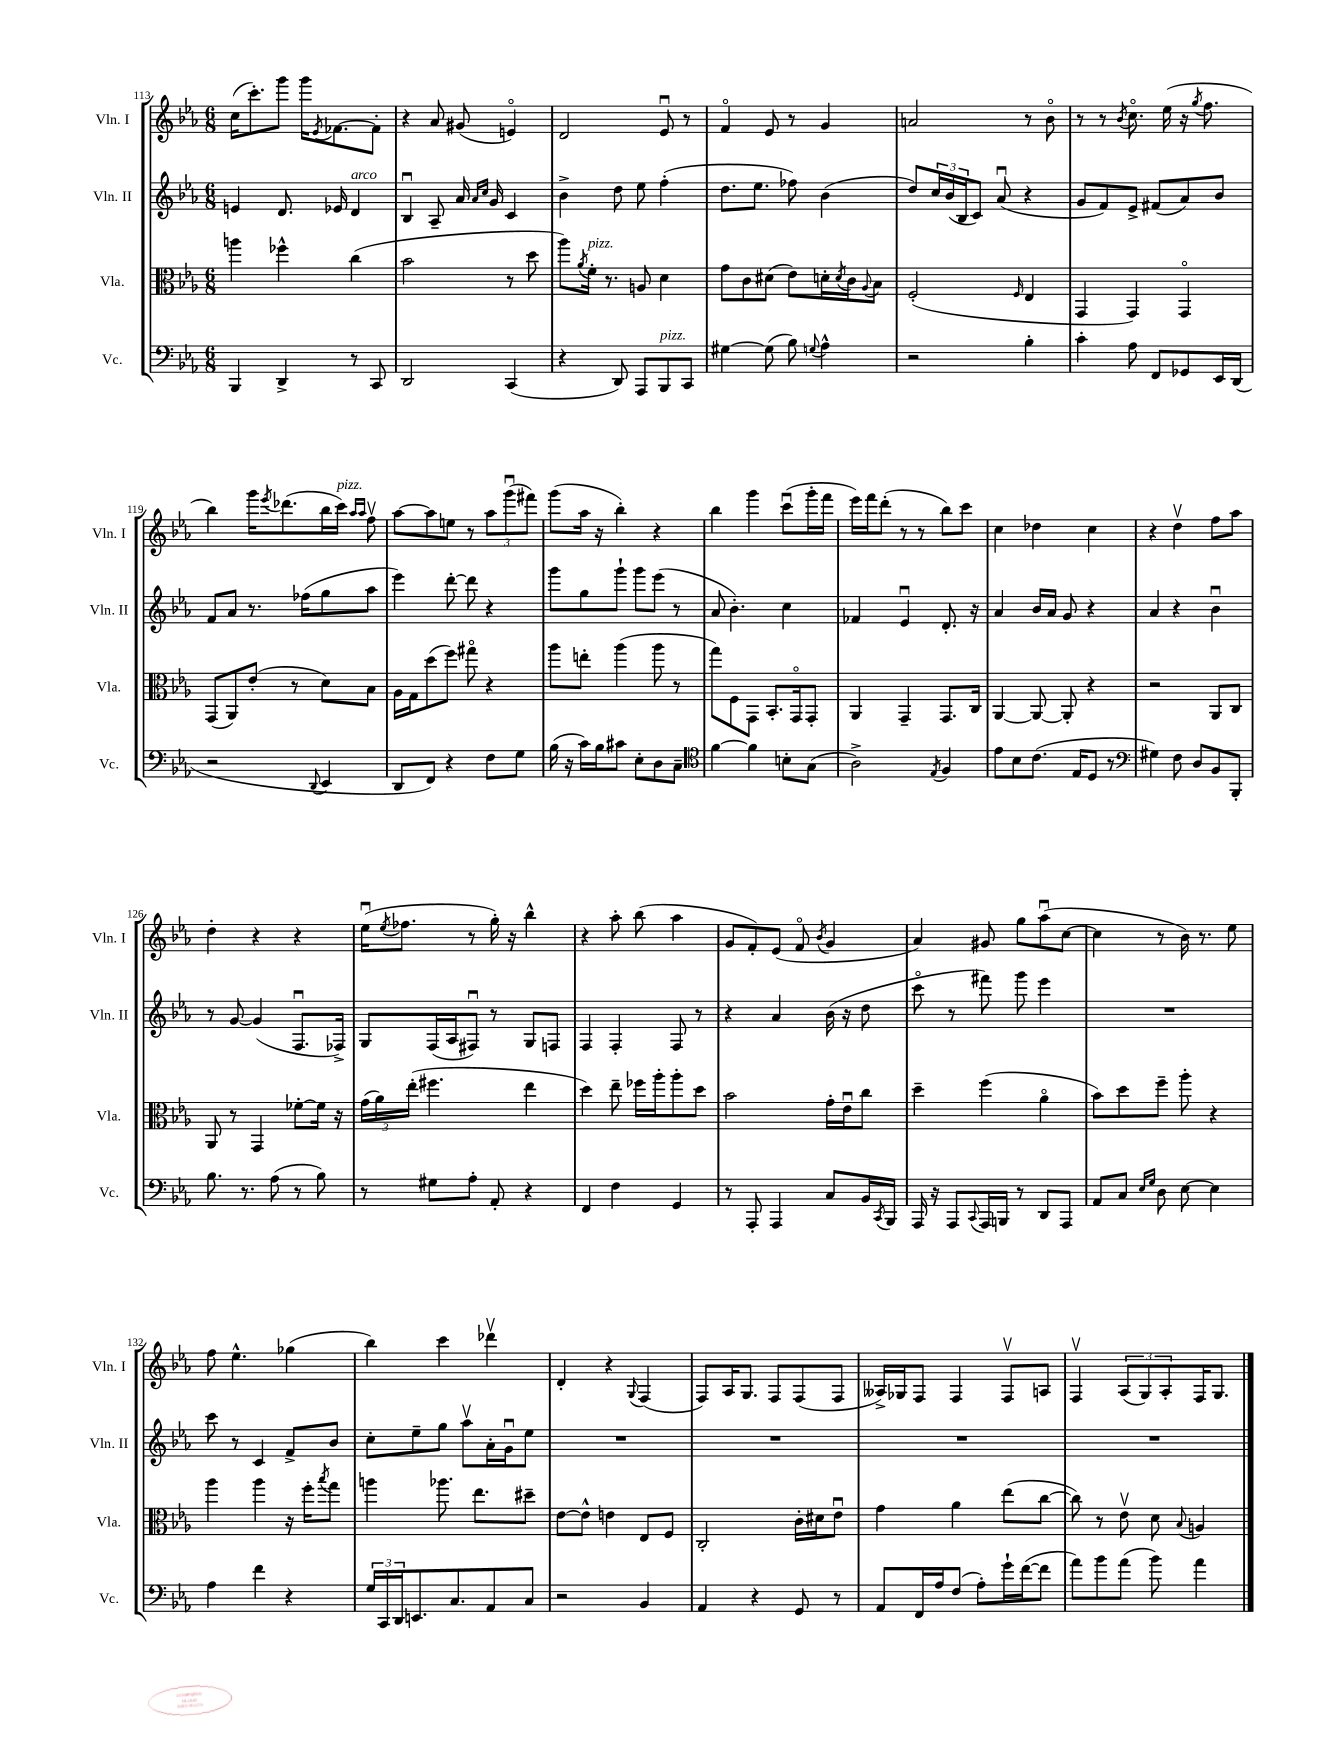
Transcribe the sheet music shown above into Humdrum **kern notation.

**kern	**kern	**kern	**kern
*staff4	*staff3	*staff2	*staff1
*clefF4	*clefC3	*clefG2	*clefG2
*k[b-e-a-]	*k[b-e-a-]	*k[b-e-a-]	*k[b-e-a-]
*M6/8	*M6/8	*M6/8	*M6/8
4BBB-	4aa	4e	(16cc
.	.	.	8.ccc')
4DD^	4ff-^^	8.d	8ggg
.	.	.	16ggg
.	.	.	8qe-
.	.	16e-	[8.f-
8r	(4cc	4d	.
8CC	.	.	8f-']
=	=	=	=
2DD	2b-	4B-u	4r
.	.	8A-~	8a-
.	.	16a-	(8g#
.	.	16qqa-	.
.	.	16qqcc	.
.	.	16g	.
(4CC	8r	4c	4eo)
.	8dd	.	.
=	=	=	=
4r	8aa-)	4b-^	2d
.	8qa-	.	.
.	16f'	.	.
.	8.r	.	.
8DD)	.	8dd	.
8AAA-	8A	8ee-	.
8BBB-	4d	(4ff'	8e-u
8CC	.	.	8r
=	=	=	=
[4G#	8g	8.dd	4fo
.	8c	.	.
.	.	8.ee-	.
(8G#]	(8d#	.	8e-
8B-)	8e-)	8ff-)	8r
8qqG	.	.	.
4A-^^	16d'	(4b-	4g
.	8qd	.	.
.	16c	.	.
.	8qqA-	.	.
.	8B-	.	.
=	=	=	=
2r	(2F'	8dd)	2a
.	.	24cc	.
.	.	(24b-	.
.	.	24B-	.
.	.	8c)	.
.	.	(8a-u	.
.	16qqF	.	.
4B-'	4E-	4r	8r
.	.	.	8b-o
=	=	=	=
4c'	4GG	8g	8r
.	.	8f)	8r
.	.	.	8qb-
8A-	4GG)	8e-^	8.cco
8FF	.	(8f#	.
.	.	.	(16ee-
8GG-	4GGo	8a-)	16r
.	.	.	8qgg
.	.	.	8.ff
16EE-	.	8b-	.
(16DD	.	.	.
=	=	=	=
2r	(8GG	8f	4bb-)
.	8AA-)	8a-	.
.	(8e-'	8.r	16ggg
.	.	.	8qeee-
.	.	.	(8.ddd-
.	8r	.	.
.	.	(16ff-	.
8qqDD	.	.	.
4EE-	8d)	8gg	16bb-
.	.	.	16ccc)
.	.	.	16qqaa-
.	.	.	16qqaa-
.	8B-	8aa-	8ffv
=	=	=	=
8DD	16A-	4eee-)	[8aa-
.	16G	.	.
8FF)	(8dd	.	8aa-]
4r	8ff)	[8ddd'	8ee
.	8gg#o	8ddd]	8r
8F	4r	4r	12aa-
.	.	.	(12gggu
8G	.	.	.
.	.	.	12fff#)
=	=	=	=
(16B-	8aa-	8ggg	(8ggg
16r	.	.	.
16c)	8ee'	8gg	16aa-
16B-	.	.	16r
8c#	(4aa-	8ggg`	4bb-')
8E-'	.	8ggg	.
8D	8aa-	(8eee-	4r
8C~	8r	8r	.
=	=	=	=
*clefC4	*	*	*
[4f	8gg)	8a-	4bb-
.	8F	4.b-')	.
4f]	8GG	.	4ggg
.	8.BB-'	.	.
8B'	.	4cc	(8cccu
.	16GGo	.	.
(8G	8GG'	.	16ggg'
.	.	.	16fff
=	=	=	=
2A-^)	4AA-	4f-	16eee-)
.	.	.	16fff
.	.	.	(8ddd'
.	4GG~	4e-u	8r
.	.	.	8r
8qE-	.	.	.
4F	8.GG	8.d'	8bb-)
.	.	.	8ccc
.	16C	16r	.
=	=	=	=
8e-	[4AA-	4a-	4cc
8B-	.	.	.
(8.c	8AA-_	16b-	4dd-
.	.	16a-	.
.	8AA-']	8g	.
16E-	.	.	.
8D	4r	4r	4cc
8r	.	.	.
=	=	=	=
*clefF4	*	*	*
4G#)	2r	4a-	4r
8F	.	4r	4ddv
8D	.	.	.
8BB-	8AA-	4b-u	8ff
8BBB-'	8C	.	8aa-
=	=	=	=
8.B-	8AA-	8r	4dd'
.	8r	[8g	.
8.r	.	.	.
.	4GG	(4g]	4r
(8A-	.	.	.
8r	[8f-'	8.Fu	4r
8B-)	16f-]	.	.
.	16r	16F-^)	.
=	=	=	=
8r	(24g	8G	(16ee-u
.	24a-)	.	.
.	.	.	8qee-
.	.	.	8.ff-
.	(24ee-'	.	.
8G#	4.ff#	(16F	.
.	.	16A-	.
8A-'	.	8F#u)	8r
8AA-'	.	8r	16gg')
.	.	.	16r
4r	4ee-	8G	4bb-^^
.	.	8F	.
=	=	=	=
4FF	4dd)	4F	4r
4F	8ee-~	4F'	8aa-'
.	16ff-	.	(8bb-
.	16aa-'	.	.
4GG	8aa-'	8F	4aa-
.	8dd	8r	.
=	=	=	=
8r	2b-	4r	8g
8AAA-'	.	.	8f')
4AAA-	.	4a-	(8e-
.	.	.	8fo
.	.	.	8qb-
8C	16g'	(16b-	4g
.	16e-u	16r	.
16BB-	8cc	8dd	.
8qCC	.	.	.
16BBB-	.	.	.
=	=	=	=
16AAA-	4dd~	8ccco	4a-)
16r	.	.	.
8AAA-	.	8r	.
8qqCC	.	.	.
16AAA-	(4ff	8fff#)	8g#
16BBB	.	.	.
8r	.	8ggg	8gg
8DD	4a-o	4eee-	(8aa-u
8AAA-	.	.	[8cc
=	=	=	=
8AA-	8b-)	2.r	4cc]
8C	8dd	.	.
16qqE-	.	.	.
16qqG	.	.	.
8D	8ff~	.	8r
[8E-	8aa-'	.	16b-)
.	.	.	8.r
4E-]	4r	.	.
.	.	.	8ee-
=	=	=	=
4A-	4aa-	8ccc	8ff
.	.	8r	4.ee-^^
4f	4aa-	4c	.
4r	16r	8f^	(4gg-
.	16ff'	.	.
.	8qbb-	.	.
.	8gg	8b-	.
=	=	=	=
24G	4aa	8cc'	4bb-)
24CC	.	.	.
24DD	.	.	.
8.EE	.	8ee-~	.
.	8.aa-	8gg	4ccc
8.C	.	.	.
.	.	8aa-v	.
.	8.ee-	.	.
8AA-	.	16a-'	4ddd-v
.	.	16gu	.
8C	8dd#~	8ee-	.
=	=	=	=
2r	[8e-	2.r	4d'
.	8e-^^]	.	.
.	4e	.	4r
.	.	.	8qqG
4BB-	8E-	.	(4F
.	8F	.	.
=	=	=	=
4AA-	2C'	2.r	8F)
.	.	.	16A-
.	.	.	8.G
4r	.	.	.
.	.	.	8F
8GG	16c'	.	(8F
.	16d#	.	.
8r	8e-u	.	8F
=	=	=	=
8AA-	4g	2.r	16A--^)
.	.	.	16G-
16FF	.	.	8F
16A-	.	.	.
(8F	4a-	.	4F
8A-')	.	.	.
16g`	(8ee-	.	8Fv
([16f	.	.	.
8f]	[8cc	.	8A
=	=	=	=
8a-)	8cc])	2.r	4Fv
8b-	8r	.	.
(8a-	8e-v	.	(12A-
.	.	.	12G)
8b-)	8d	.	.
.	.	.	12A-'
.	8qqB-	.	.
4a-	4A	.	16F
.	.	.	8.G
==	==	==	==
*-	*-	*-	*-
